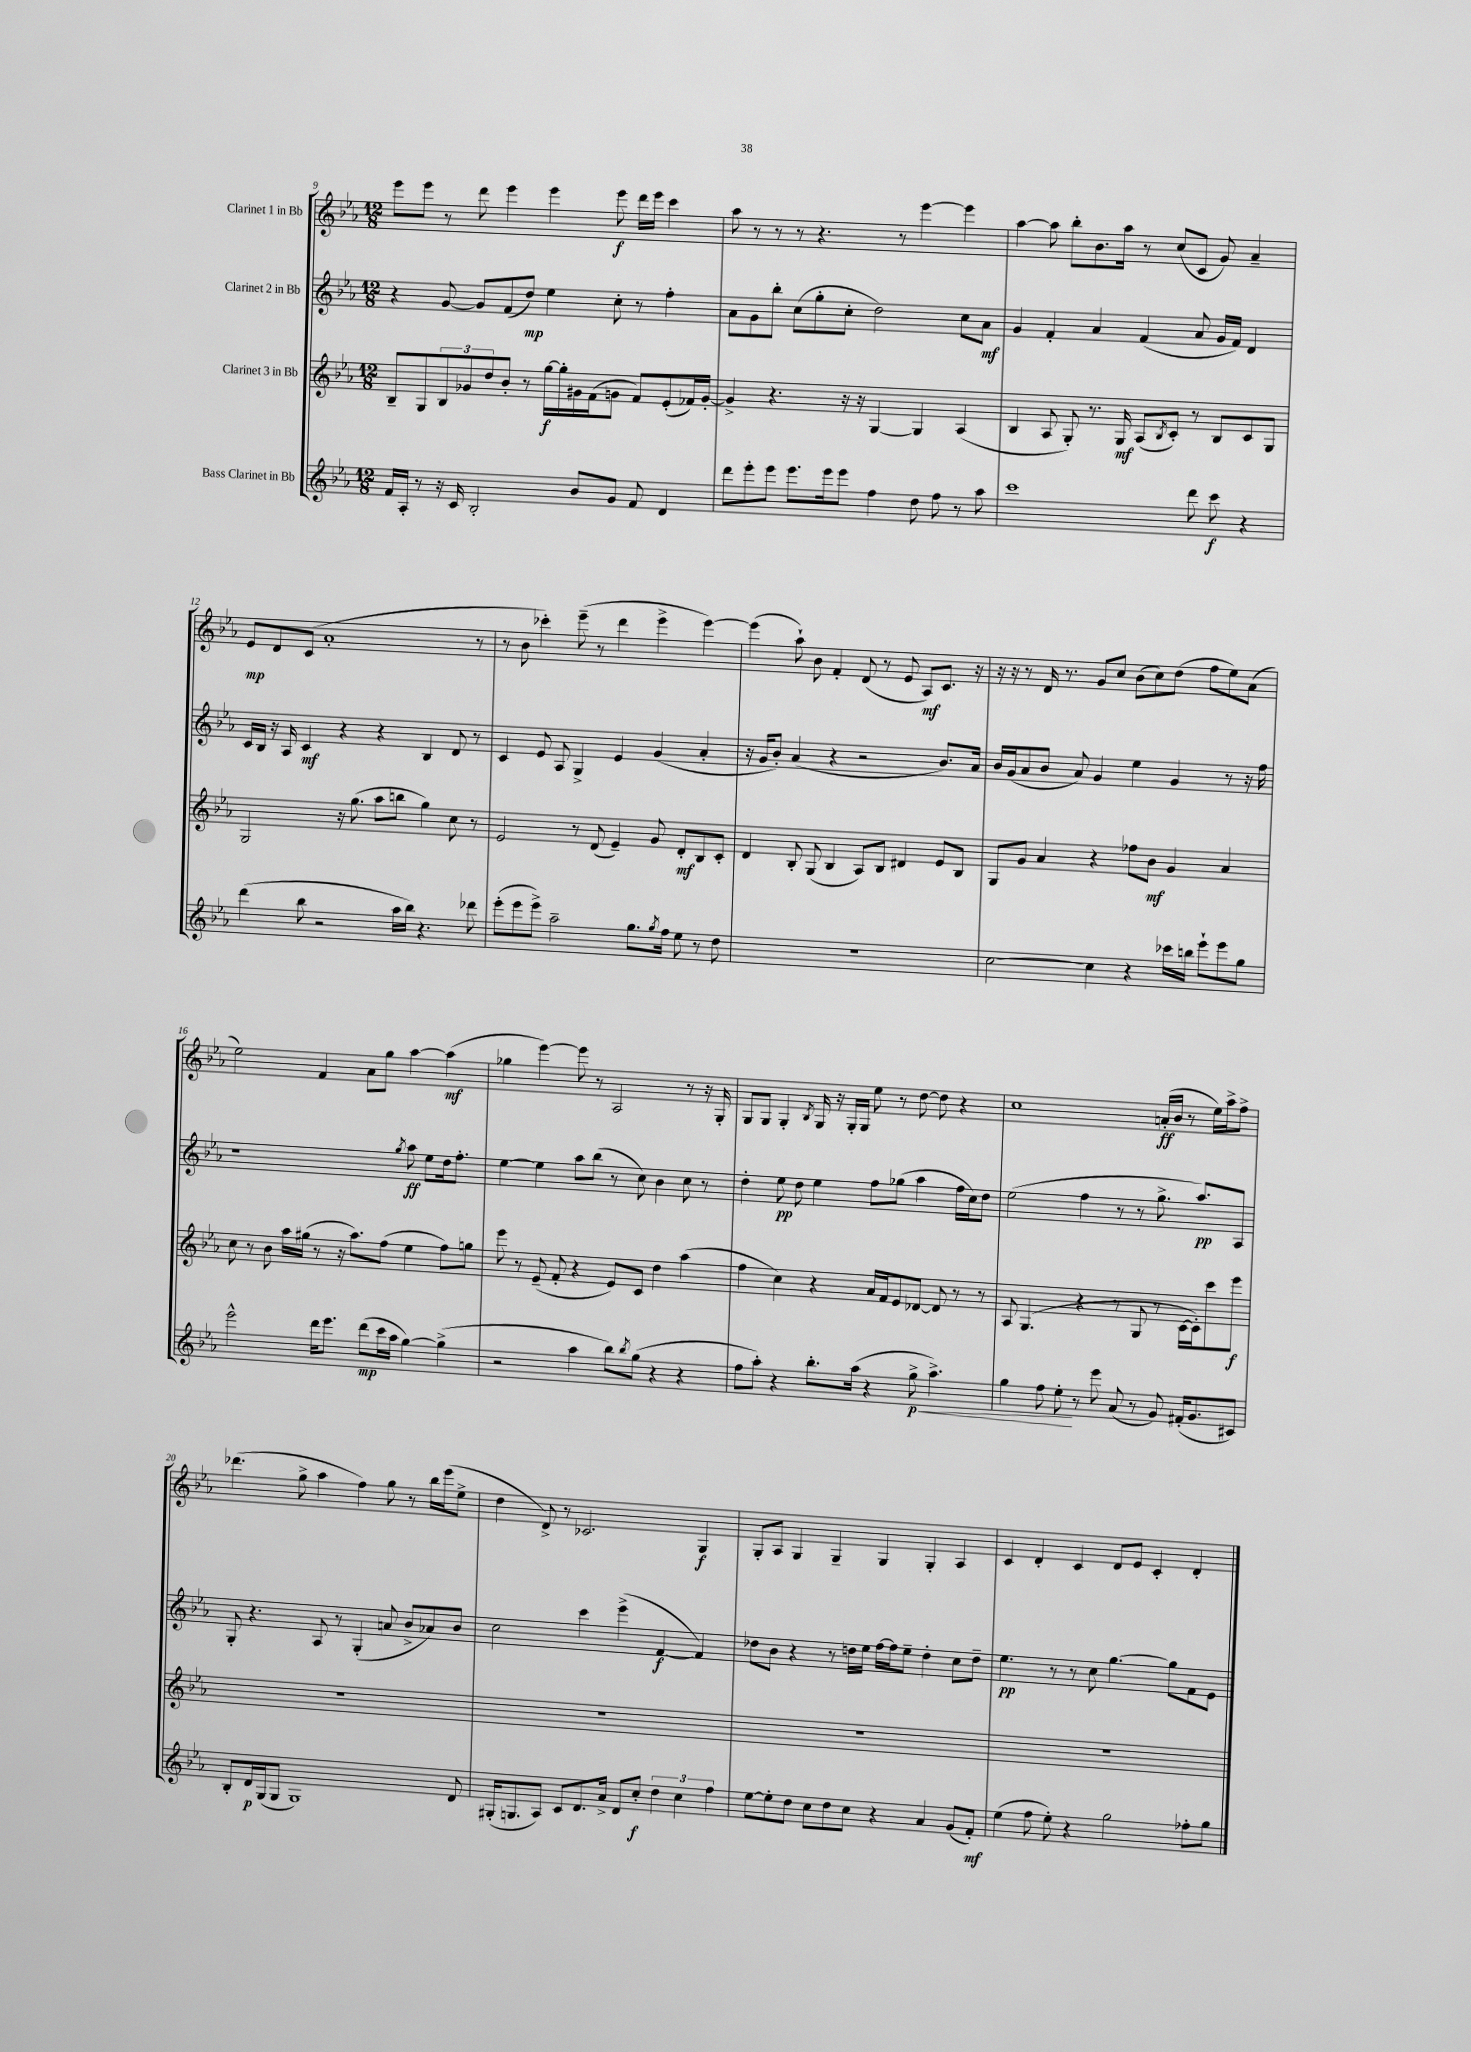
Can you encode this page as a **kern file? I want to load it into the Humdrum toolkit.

**kern	**dynam	**kern	**dynam	**kern	**dynam	**kern	**dynam
*part4	*part4	*part3	*part3	*part2	*part2	*part1	*part1
*staff4	*staff4	*staff3	*staff3	*staff2	*staff2	*staff1	*staff1
*I"Bass Clarinet in Bb	*	*I"Clarinet 3 in Bb	*	*I"Clarinet 2 in Bb	*	*I"Clarinet 1 in Bb	*
*clefG2	*	*clefG2	*	*clefG2	*	*clefG2	*
*k[b-e-a-]	*	*k[b-e-a-]	*	*k[b-e-a-]	*	*k[b-e-a-]	*
*M12/8	*	*M12/8	*	*M12/8	*	*M12/8	*
=9	=9	=9	=9	=9	=9	=9	=9
16f/LL	.	8B-~/L	.	4r	.	8eee-\L	.
16A-'/JJ	.	.	.	.	.	.	.
8r	.	8G/	.	.	.	8eee-\J	.
16r	.	12B-/	.	[8g/	.	8r	.
16c/	.	.	.	.	.	.	.
.	.	12g-X/	.	.	.	.	.
2B-'/	.	.	.	8g/L]	.	8ddd\	.
.	.	12dd/	.	.	.	.	.
.	.	8b-'/J	.	(8f/	.	4eee-\	.
.	.	8r	.	8dd/J)	mp	.	.
.	.	[16gg\LL	f	4ee-\	.	4eee-\	.
.	.	16gg'\]	.	.	.	.	.
8b-/L	.	16g#X\	.	.	.	.	.
.	.	(16f\J	.	.	.	.	.
8g/J	.	8gn\J	.	8cc'\	.	8eee-\	f
8f/	.	8f/L)	.	8r	.	16ddd\LL	.
.	.	.	.	.	.	16eee-\JJ	.
4d/	.	(8e-'/	.	4ff'\	.	4ccc\	.
.	.	16f-X/L)	.	.	.	.	.
.	.	[16g'/JJ	.	.	.	.	.
=10	=10	=10	=10	=10	=10	=10	=10
8ddd\L	.	4g^/]	.	8a-\L	.	8aa-\	.
8eee-'\	.	.	.	8g\	.	8r	.
8eee-\J	.	4.r	.	8bb-'\J	.	8r	.
8.eee-\L	.	.	.	(8cc\L	.	8r	.
.	.	.	.	8gg'\	.	4.r	.
16eee-\k	.	.	.	.	.	.	.
8eee-\J	.	16r	.	8cc'\J	.	.	.
.	.	16r	.	.	.	.	.
4ff\	.	[4G/	.	2dd\)	.	.	.
.	.	.	.	.	.	8r	.
8dd\	.	4G/]	.	.	.	[4eee-\	.
8ff\	.	.	.	.	.	.	.
8r	.	(4A-/	.	8cc\L	.	4eee-\]	.
8aa-\	.	.	.	8a-\J	mf	.	.
=11	=11	=11	=11	=11	=11	=11	=11
1ccc	.	4B-/	.	4g/	.	[4aa-\	.
.	.	8A-/	.	4f'/	.	8aa-\]	.
.	.	8G'/)	.	.	.	8bb-'\L	.
.	.	8.r	.	4a-/	.	8.b-\	.
.	.	16G/	mf	.	.	16aa-\Jk	.
.	.	(8A-/L	.	(4f/	.	8r	.
.	.	8qB-/	.	.	.	.	.
.	.	8c'/J)	.	.	.	(8cc/L	.
8ddd\	.	8r	.	8a-/	.	8c/J	.
8ccc\	f	8B-/L	.	16g/LL	.	8g/)	.
.	.	.	.	16f/JJ)	.	.	.
4r	.	8c/	.	4d/	.	4a-~/	.
.	.	8G/J	.	.	.	.	.
!!LO:LB:g=z
=12	=12	=12	=12	=12	=12	=12	=12
(4ddd\	.	2G/	.	16c/LL	.	8e-/L	mp
.	.	.	.	16B-/JJ	.	.	.
.	.	.	.	16r	.	8d/	.
.	.	.	.	16A-/	.	.	.
8bb-\	.	.	.	4c/	mf	(8c/J	.
2r	.	.	.	.	.	1a-'	.
.	.	16r	.	4r	.	.	.
.	.	(8.gg\	.	.	.	.	.
.	.	8aa-\L	.	4r	.	.	.
16aa-\LL	.	8bbn\J	.	.	.	.	.
16bb-\JJ)	.	.	.	.	.	.	.
4.r	.	4gg\)	.	4B-/	.	.	.
.	.	8cc\	.	8d/	.	.	.
8ddd-X\	.	8r	.	8r	.	8r	.
=13	=13	=13	=13	=13	=13	=13	=13
(8eee-'\L	.	2e-/	.	4c/	.	8r	.
8eee-\	.	.	.	.	.	8b-\	.
8eee-^\J)	.	.	.	8e-/	.	4ccc-X'\)	.
2aa-~\	.	.	.	8A-/	.	.	.
.	.	8r	.	4G^/	.	(8eee-~\	.
.	.	(8d/	.	.	.	8r	.
.	.	4e-~/)	.	4e-/	.	4ddd\	.
8.gg\L	.	.	.	.	.	.	.
.	.	8g/	.	(4g/	.	4eee-^\	.
8qgg/	.	.	.	.	.	.	.
16ff\Jk	.	.	.	.	.	.	.
8ee-\	.	8d'/L	mf	.	.	.	.
8r	.	8B-/	.	4a-'/	.	[4eee-\)	.
8dd\	.	8c'/J	.	.	.	.	.
=14	=14	=14	=14	=14	=14	=14	=14
1.r	.	4d/	.	16r	.	(4eee-\]	.
.	.	.	.	16g/KL	.	.	.
.	.	.	.	8b-'/J)	.	.	.
.	.	8B-'/	.	(4a-/	.	8aa-`\)	.
.	.	(8G/	.	.	.	8b-\	.
.	.	4B-/	.	4r	.	4f'/	.
.	.	8A-/L)	.	2r	.	(8d/	.
.	.	8B-/J	.	.	.	8r	.
.	.	4d#X/	.	.	.	8e-/	.
.	.	.	.	.	.	8A-/L)	mf
.	.	8e-/L	.	8.b-/L)	.	8.c/J	.
.	.	8B-/J	.	.	.	.	.
.	.	.	.	16a-/Jk	.	16r	.
=15	=15	=15	=15	=15	=15	=15	=15
[2cc\	.	8G/L	.	16b-/LL	.	16r	.
.	.	.	.	(16g/J	.	16r	.
.	.	8g/J	.	8a-/	.	8r	.
.	.	4a-/	.	8b-/J	.	16d/	.
.	.	.	.	.	.	8.r	.
.	.	.	.	8a-/)	.	.	.
4cc\]	.	4r	.	4g/	.	8g/L	.
.	.	.	.	.	.	8cc/J	.
4r	.	8ff-X\L	.	4ee-\	.	(8b-\L	.
.	.	8b-\J	mf	.	.	8cc\)	.
16ccc-X\LL	.	4g/	.	4g/	.	(8dd\J	.
16bbn\JJ	.	.	.	.	.	.	.
8eee-`\L	.	.	.	.	.	8ff\L	.
8eee-\	.	4a-/	.	8r	.	8ee-\)	.
8gg\J	.	.	.	16r	.	(8a-\J	.
.	.	.	.	16ff\	.	.	.
!!LO:LB:g=z
=16	=16	=16	=16	=16	=16	=16	=16
2eee-^^\	.	8cc\	.	1r	.	2ee-\)	.
.	.	8r	.	.	.	.	.
.	.	8b-\	.	.	.	.	.
.	.	16aa-\LL	.	.	.	.	.
.	.	(16gg#X\JJ	.	.	.	.	.
16ddd\KL	.	8r	.	.	.	4f/	.
8.eee-\J	.	.	.	.	.	.	.
.	.	16r	.	.	.	.	.
.	.	8.aa-\L)	.	.	.	.	.
(8ddd\L	mp	.	.	.	.	8a-\L	.
16ccc\L	.	(8ff\J	.	.	.	8gg\J	.
16aa-\JJ	.	.	.	.	.	.	.
.	.	.	.	8qgg/	.	.	.
[4gg\)	.	4ee-\	.	8aa-\	ff	[4aa-\	.
.	.	.	.	8ee-\L	.	.	.
(4gg^\]	.	8ff\L)	.	16dd\k	.	(4aa-\]	mf
.	.	.	.	8.ff'\J	.	.	.
.	.	8ggn\J	.	.	.	.	.
=17	=17	=17	=17	=17	=17	=17	=17
2r	.	8eee-\	.	[4ee-\	.	4gg-X\	.
.	.	8r	.	.	.	.	.
.	.	(8e-~/	.	4ee-\]	.	[4eee-\)	.
.	.	8f'/	.	.	.	.	.
4aa-\	.	4r	.	8aa-\L	.	8eee-\]	.
.	.	.	.	(8bb-\J	.	8r	.
8bb-\L)	.	8e-/L)	.	8r	.	2A-/	.
8qbb-/	.	.	.	.	.	.	.
(8gg\J	.	8c/J	.	8cc\)	.	.	.
4r	.	4dd\	.	4b-\	.	.	.
4r	.	(4aa-\	.	8cc\	.	8r	.
.	.	.	.	8r	.	16r	.
.	.	.	.	.	.	16G'/	.
=18	=18	=18	=18	=18	=18	=18	=18
8ff\L	.	4ff\	.	4dd'\	.	8G/L	.
8aa-'\J)	.	.	.	.	.	8G/J	.
4r	.	4cc\)	.	8ee-\	pp	4G'/	.
.	.	.	.	8dd\	.	.	.
.	.	.	.	.	.	8qB-/	.
8.bb-'\L	.	4r	.	4ee-\	.	16G/	.
.	.	.	.	.	.	16r	.
.	.	.	.	.	.	16G'/LL	.
(16aa-\Jk	.	.	.	.	.	16G/JJ	.
4r	.	16a-/LL	.	8ff\L	.	8ee-\	.
.	.	16f/J	.	.	.	.	.
.	.	8e-/	.	(8gg-X\J	.	8r	.
!	!LO:HP:b	!	!	!	!	!	!
8gg^\	< p	[8d-X/J	.	4aa-\	.	[8dd\	.
4.aa-^\)	.	8d-/]	.	.	.	8dd\]	.
.	.	8r	.	16ff\LL	.	4r	.
.	.	.	.	16cc\J)	.	.	.
.	.	8r	.	8dd\J	.	.	.
=19	=19	=19	=19	=19	=19	=19	=19
4gg\	.	8A-/	.	(2ee-\	.	1cc	.
.	.	(4.G/	.	.	.	.	.
8ff\	.	.	.	.	.	.	.
8ee-'\	.	.	.	.	.	.	.
8r	[	4r	.	4ff\	.	.	.
8eee-\	.	.	.	.	.	.	.
(8a-/	.	8r	.	8r	.	.	.
8r	.	8G/	.	8r	.	.	.
8g/)	.	8r	.	8.gg^\	.	(16an'/LL	ff
.	.	.	.	.	.	16b-/JJ	.
(16f#X'/KL	.	[16c\LL	.	.	.	8r	.
8.g/	.	16c'\J])	.	8.aa-/L)	pp	.	.
.	.	8ccc\	.	.	.	16ee-\LL)	.
.	.	.	.	.	.	16aa-^\J	.
8c#X/J)	.	8eee-\J	f	8A-/J	.	8ff^\J	.
!!LO:LB:g=z
=20	=20	=20	=20	=20	=20	=20	=20
8B-'/L	.	1.r	.	8G'/	.	(4.ddd-X\	.
16d/L	p	.	.	4.r	.	.	.
(16G/J	.	.	.	.	.	.	.
8G/J	.	.	.	.	.	.	.
1G)	.	.	.	.	.	8gg^\	.
.	.	.	.	8A-/	.	4aa-\	.
.	.	.	.	8r	.	.	.
.	.	.	.	(4G'/	.	4ff\)	.
.	.	.	.	8an/	.	8gg\	.
.	.	.	.	8b-^/L	.	8r	.
.	.	.	.	8a-X/)	.	16bb-\LL	.
.	.	.	.	.	.	(16eee-\J	.
8d/	.	.	.	8b-/J	.	8ee-^\J	.
=21	=21	=21	=21	=21	=21	=21	=21
(16G#X'/KL	.	1.r	.	2cc\	.	4dd\	.
8.Gn/	.	.	.	.	.	.	.
8A-/J)	.	.	.	.	.	8d^/)	.
8c/L	.	.	.	.	.	8r	.
8.d/	.	.	.	4ccc\	.	2.c-X/	.
16a-^/Jk	.	.	.	.	.	.	.
8d/L	.	.	.	(4eee-^\	.	.	.
8cc'/J	f	.	.	.	.	.	.
6dd\	.	.	.	[4f/	f	.	.
6cc\	.	.	.	.	.	.	.
.	.	.	.	4f/])	.	4G/	f
6ff\	.	.	.	.	.	.	.
=22	=22	=22	=22	=22	=22	=22	=22
[8ee-\L	.	1.r	.	8dd-X\L	.	8G'/L	.
8ee-'\]	.	.	.	8b-\J	.	8A-/J	.
8dd\J	.	.	.	4r	.	4G/	.
8cc\L	.	.	.	.	.	.	.
8dd\	.	.	.	8r	.	4G~/	.
8cc\J	.	.	.	16ddn\LL	.	.	.
.	.	.	.	16ee-\JJ	.	.	.
4r	.	.	.	[16ff\LL	.	4G/	.
.	.	.	.	16ff\J]	.	.	.
.	.	.	.	8ee-~\J	.	.	.
4a-/	.	.	.	4dd'\	.	4G'/	.
(8g/L	.	.	.	8cc\L	.	4A-/	.
8f'/J)	mf	.	.	8dd~\J	.	.	.
=23	=23	=23	=23	=23	=23	=23	=23
(4ee-\	.	1.r	.	4.ee-\	pp	4c/	.
8ff\	.	.	.	.	.	4d'/	.
8ee-'\)	.	.	.	8r	.	.	.
4r	.	.	.	8r	.	4c/	.
.	.	.	.	8cc\	.	.	.
2gg\	.	.	.	[4.gg\	.	8d/L	.
.	.	.	.	.	.	8e-/J	.
.	.	.	.	.	.	4c'/	.
.	.	.	.	8gg\L]	.	.	.
8ff-X'\L	.	.	.	8f\	.	4d'/	.
8gg\J	.	.	.	8e-\J	.	.	.
==	==	==	==	==	==	==	==
*-	*-	*-	*-	*-	*-	*-	*-
